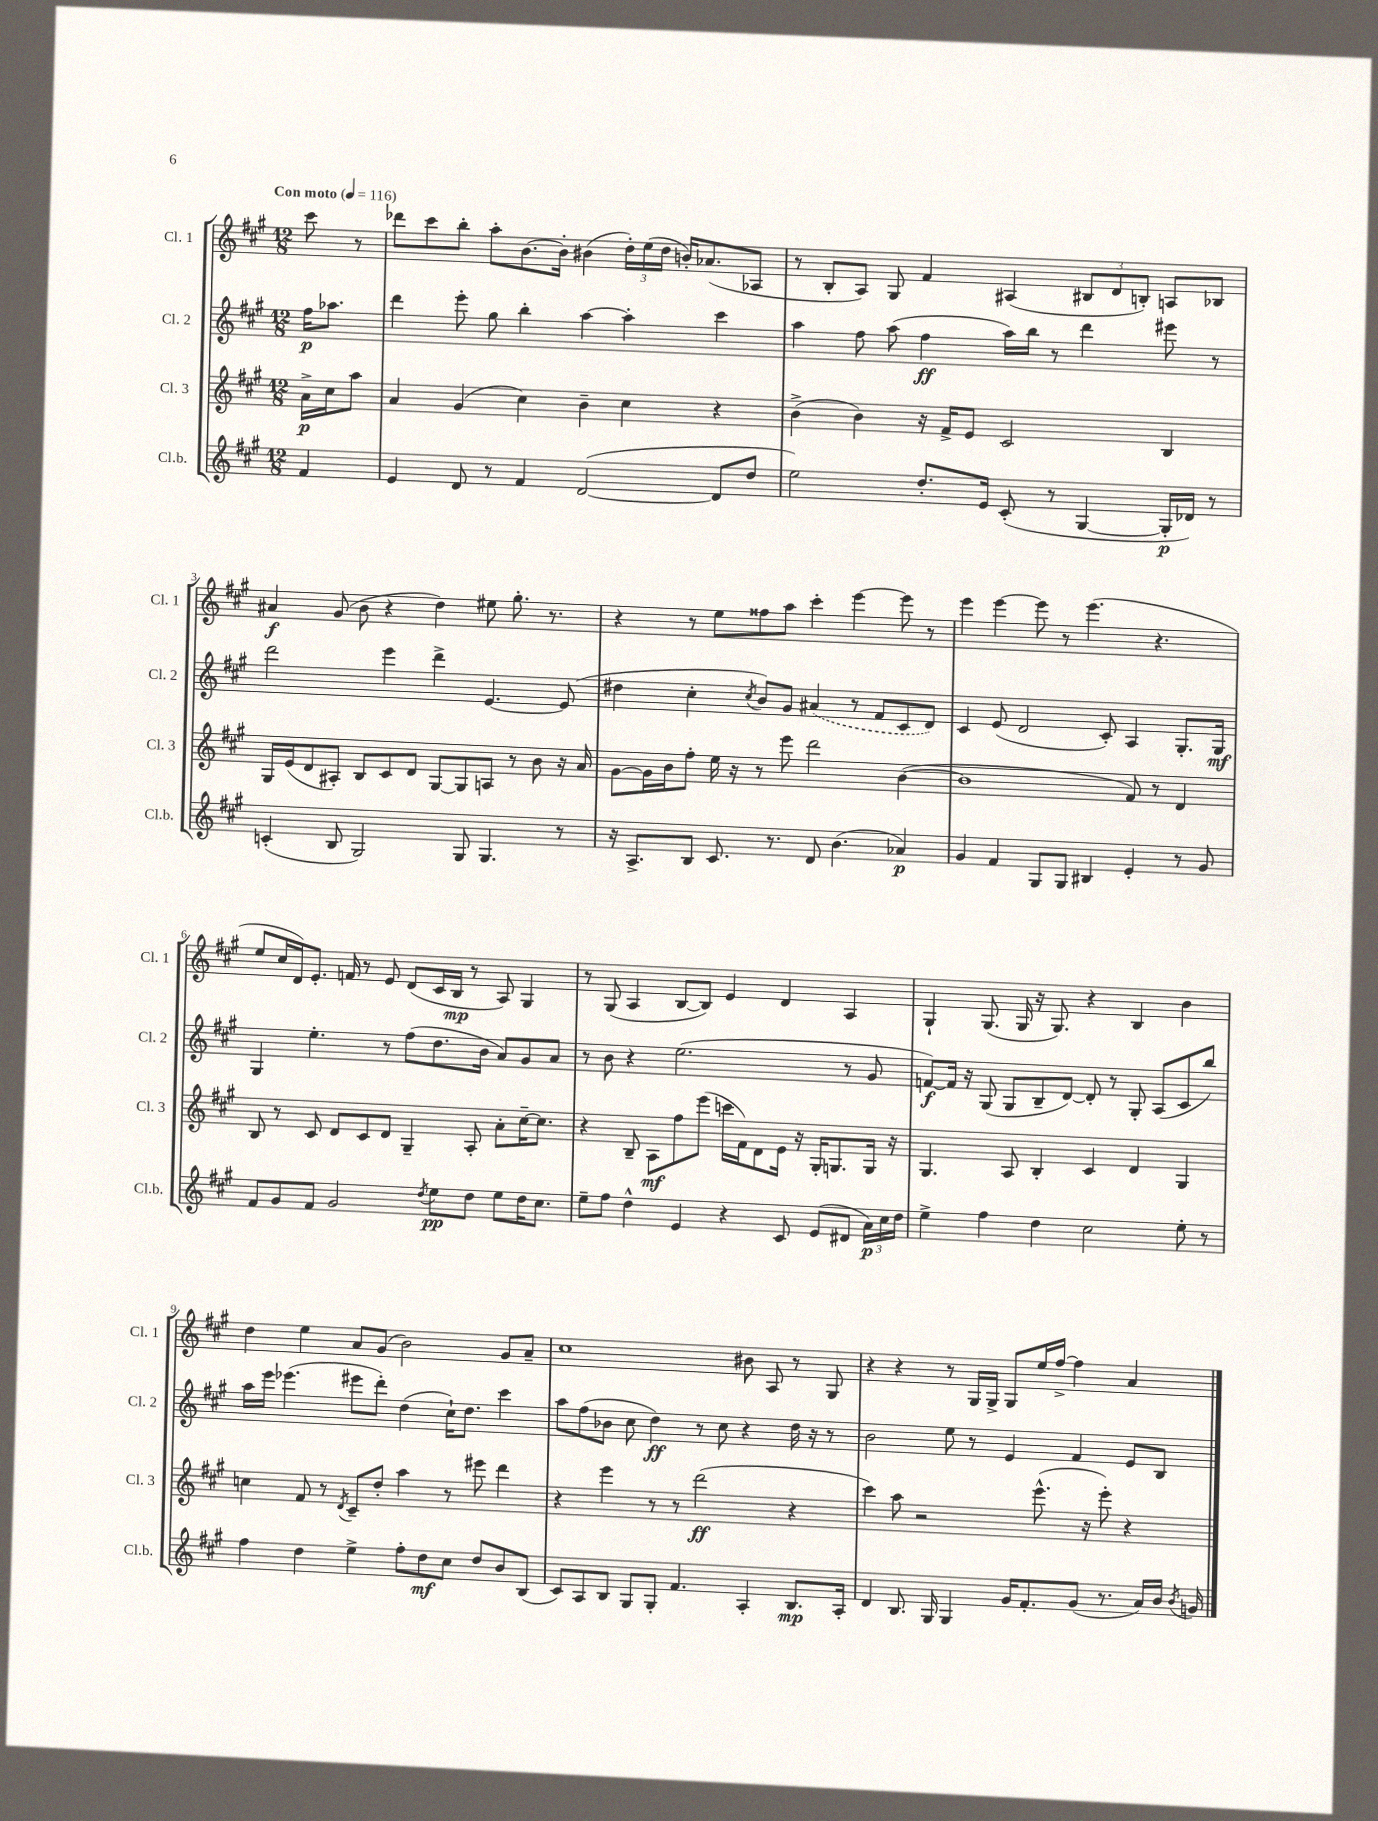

**kern	**dynam	**kern	**dynam	**kern	**dynam	**kern	**dynam
*part4	*part4	*part3	*part3	*part2	*part2	*part1	*part1
*staff4	*staff4	*staff3	*staff3	*staff2	*staff2	*staff1	*staff1
*I"Cl.b.	*	*I"Cl. 3	*	*I"Cl. 2	*	*I"Cl. 1	*
*I'Cl.b.	*	*I'Cl. 3	*	*I'Cl. 2	*	*I'Cl. 1	*
*clefG2	*	*clefG2	*	*clefG2	*	*clefG2	*
*k[f#c#g#]	*	*k[f#c#g#]	*	*k[f#c#g#]	*	*k[f#c#g#]	*
*M12/8	*	*M12/8	*	*M12/8	*	*M12/8	*
*MM116	*	*MM116	*	*MM116	*	*MM116	*
=	=	=	=	=	=	=	=
!	!	!	!	!	!	!LO:TX:a:B:t=Con moto	!
4f#/	.	16a^\LL	p	16ff#\KL	p	8ccc#\	.
.	.	16cc#\J	.	8.aa-X\J	.	.	.
.	.	8aa\J	.	.	.	8r	.
=1	=1	=1	=1	=1	=1	=1	=1
4e/	.	4a/	.	4ddd\	.	8ddd-X\L	.
.	.	.	.	.	.	8ccc#\	.
8d/	.	(4g#/	.	8eee'\	.	8bb'\J	.
8r	.	.	.	8gg#\	.	8aa'\L	.
4f#/	.	4cc#\)	.	4bb'\	.	[8.b\	.
.	.	.	.	.	.	16b'\Jk]	.
([2d/	.	4b~\	.	[4aa\	.	(4b#X\	.
.	.	4cc#\	.	4aa'\]	.	24dd'\LL)	.
.	.	.	.	.	.	(24ee\	.
.	.	.	.	.	.	24dd\JJ	.
.	.	.	.	.	.	16bn'/KL)	.
.	.	.	.	.	.	(8.a-X/	.
8d/L]	.	4r	.	4ccc#\	.	.	.
8dd/J	.	.	.	.	.	8A-X/J	.
=2	=2	=2	=2	=2	=2	=2	=2
2ee\)	.	(4b^\	.	4aa\	.	8r	.
.	.	.	.	.	.	8B'/L	.
.	.	4b\)	.	8ff#\	.	8A/J)	.
.	.	.	.	(8aa\	.	8G#/	.
8.dd'/L	.	16r	.	4ff#\	ff	4f#/	.
.	.	16f#^/KL	.	.	.	.	.
.	.	8e/J	.	.	.	.	.
16e/Jk	.	.	.	.	.	.	.
(8c#'/	.	2c#/	.	16aa\LL)	.	(4A#X/	.
.	.	.	.	16bb\JJ	.	.	.
8r	.	.	.	8r	.	.	.
[4G#/	.	.	.	4ddd\	.	12B#X/L	.
.	.	.	.	.	.	12d/	.
.	.	.	.	.	.	12Bn'/J)	.
16G#'/LL]	p	4B/	.	8eee#X\	.	8An/L	.
16d-X/JJ)	.	.	.	.	.	.	.
8r	.	.	.	8r	.	8B-X/J	.
!!LO:LB:g=z
=3	=3	=3	=3	=3	=3	=3	=3
(4cn'/	.	16G#/LL	.	2ddd\	.	4a#X/	f
.	.	(16e/J	.	.	.	.	.
.	.	8d/	.	.	.	.	.
8B/	.	8A#X'/J)	.	.	.	(8g#/	.
2G#/)	.	8B/L	.	.	.	8b\	.
.	.	8c#/	.	4eee\	.	4r	.
.	.	8d/J	.	.	.	.	.
.	.	[8G#/L	.	4ddd^\	.	4dd\)	.
8G#/	.	8G#/]	.	.	.	.	.
4.G#/	.	8An/J	.	[4.e/	.	8ee#X\	.
.	.	8r	.	.	.	8.gg#'\	.
.	.	8b\	.	.	.	.	.
.	.	.	.	.	.	8.r	.
8r	.	16r	.	(8e/]	.	.	.
.	.	16a/	.	.	.	.	.
=4	=4	=4	=4	=4	=4	=4	=4
16r	.	[8g#\L	.	4dd#X\	.	4r	.
8.A^/L	.	.	.	.	.	.	.
.	.	16g#\L]	.	.	.	.	.
.	.	16b\J	.	.	.	.	.
8B/J	.	8ff#'\J	.	4cc#'\	.	8r	.
8.c#/	.	16ee\	.	.	.	8ee\L	.
.	.	16r	.	.	.	.	.
.	.	.	.	8qcc#/	.	.	.
.	.	8r	.	8b/L)	.	8ff##X\	.
8.r	.	.	.	.	.	.	.
.	.	8eee\	.	8g#/J	.	8aa\J	.
8d/	.	2ddd\	.	(4a#X/	.	4ccc#'\	.
(4.b\	.	.	.	.	.	.	.
.	.	.	.	8r	.	[4eee\	.
.	.	.	.	8f#/L	.	.	.
4a-X/)	p	([4b\	.	8c#/	.	8eee\]	.
.	.	.	.	8d/J)	.	8r	.
=5	=5	=5	=5	=5	=5	=5	=5
4g#/	.	1b]	.	4c#/	.	4eee\	.
4f#/	.	.	.	(8e/	.	[4eee\	.
.	.	.	.	2d/	.	.	.
8G#/L	.	.	.	.	.	8eee\]	.
8G#/J	.	.	.	.	.	8r	.
4B#X/	.	.	.	.	.	(4.eee\	.
.	.	.	.	8c#'/)	.	.	.
4e'/	.	8f#/)	.	4A/	.	.	.
.	.	8r	.	.	.	4.r	.
8r	.	4d/	.	8.G#'/L	.	.	.
8g#/	.	.	.	.	.	.	.
.	.	.	.	16G#/Jk	mf	.	.
!!LO:LB:g=z
=6	=6	=6	=6	=6	=6	=6	=6
8f#/L	.	8B/	.	4G#/	.	8ee/L	.
8g#/	.	8r	.	.	.	16cc#/L	.
.	.	.	.	.	.	16d/J)	.
8f#/J	.	8c#/	.	4.ee'\	.	8.e'/J	.
2g#/	.	8d/L	.	.	.	.	.
.	.	.	.	.	.	16fn/	.
.	.	8c#/	.	.	.	8r	.
.	.	8d/J	.	8r	.	8e/	.
.	.	4G#~/	.	(8ff#\L	.	(8d/L	.
8qdd/	.	.	.	.	.	.	.
8ee\L	pp	.	.	8.dd\	.	16c#/L	.
.	.	.	.	.	.	16B/JJ	mp
8dd\J	.	8A'/	.	.	.	8r	.
.	.	.	.	16b\Jk	.	.	.
8ee\L	.	8a'\L	.	8a/L)	.	8A/)	.
16dd\K	.	[16cc#~\K	.	8g#/	.	4G#/	.
8.cc#\J	.	8.cc#\J]	.	.	.	.	.
.	.	.	.	8a/J	.	.	.
=7	=7	=7	=7	=7	=7	=7	=7
8ee~\L	.	4r	.	8r	.	8r	.
8ff#\J	.	.	.	8b\	.	(8G#/	.
4dd^^\	.	8B~/	.	4r	.	4A/	.
.	.	8A\L	mf	.	.	.	.
4e/	.	8ff#\	.	(2.ee\	.	[8B/L	.
.	.	(8eee\J	.	.	.	8B/J])	.
4r	.	16cccn\LL	.	.	.	4e/	.
.	.	16f#\J)	.	.	.	.	.
.	.	8d\	.	.	.	.	.
8c#/	.	16e\Jk	.	.	.	4d/	.
.	.	16r	.	.	.	.	.
(8e/L	.	16G#'/KL	.	.	.	.	.
.	.	8.Gn/	.	.	.	.	.
8d#X/J	.	.	.	8r	.	4A/	.
24a\LL)	p	16G/Jk	.	8g#/	.	.	.
24cc#\	.	.	.	.	.	.	.
.	.	16r	.	.	.	.	.
24dd\JJ	.	.	.	.	.	.	.
=8	=8	=8	=8	=8	=8	=8	=8
4ee^\	.	4.G#/	.	[8fn/L)	f	4G#`/	.
.	.	.	.	16f/Jk]	.	.	.
.	.	.	.	16r	.	.	.
4ff#\	.	.	.	(8G#/	.	(8.G#/	.
.	.	8A/	.	8G#/L	.	.	.
.	.	.	.	.	.	16G#/	.
4dd\	.	4B'/	.	8B~/	.	16r	.
.	.	.	.	.	.	8.G#/)	.
.	.	.	.	[8d/J)	.	.	.
2cc#\	.	4c#/	.	8d'/]	.	4r	.
.	.	.	.	8r	.	.	.
.	.	4d/	.	8G#'/	.	4B/	.
.	.	.	.	(8A/L	.	.	.
8ee'\	.	4G#/	.	8c#/	.	4b\	.
8r	.	.	.	8bb/J)	.	.	.
!!LO:LB:g=z
=9	=9	=9	=9	=9	=9	=9	=9
4ff#\	.	4ccn\	.	16aa\LL	.	4dd\	.
.	.	.	.	16eee\JJ	.	.	.
.	.	.	.	(4.eee-X\	.	.	.
4dd\	.	8f#/	.	.	.	4ee\	.
.	.	8r	.	.	.	.	.
.	.	8qd/	.	.	.	.	.
4ee^\	.	8c#~/L	.	8eee#X\L	.	8a/L	.
.	.	8dd'/J	.	8ddd'\J)	.	(8g#/J	.
8ff#'\L	.	4aa\	.	(4dd\	.	2b\)	.
8dd\	mf	.	.	.	.	.	.
8cc#\J	.	8r	.	16cc#`\KL)	.	.	.
.	.	.	.	8.dd\J	.	.	.
8dd/L	.	8eee#X\	.	.	.	.	.
8b/	.	4ddd\	.	4ccc#\	.	8g#/L	.
(8B/J	.	.	.	.	.	8a~/J	.
=10	=10	=10	=10	=10	=10	=10	=10
8c#/L)	.	4r	.	8aa\L	.	1cc#	.
8A/	.	.	.	(8ff#\	.	.	.
8B/J	.	4eee\	.	8b-X\J	.	.	.
8G#/L	.	.	.	8cc#\	.	.	.
8G#'/J	.	8r	.	4dd\)	ff	.	.
4.f#/	.	8r	.	.	.	.	.
.	.	(2ddd\	ff	8r	.	.	.
.	.	.	.	8cc#\	.	.	.
4A'/	.	.	.	4r	.	8b#X\	.
.	.	.	.	.	.	8A/	.
8.B/L	mp	4r	.	16dd\	.	8r	.
.	.	.	.	16r	.	.	.
.	.	.	.	8r	.	8G#/	.
16A'/Jk	.	.	.	.	.	.	.
=11	=11	=11	=11	=11	=11	=11	=11
4d/	.	4ccc#\)	.	2b\	.	4r	.
8.B/	.	8aa\	.	.	.	4r	.
.	.	2r	.	.	.	.	.
16G#/	.	.	.	.	.	.	.
4G#/	.	.	.	8ee\	.	8r	.
.	.	.	.	8r	.	16G#/LL	.
.	.	.	.	.	.	16G#^/JJ	.
16g#/KL	.	.	.	4e/	.	8G#/L	.
8.f#'/	.	.	.	.	.	.	.
.	.	(8.eee^^\	.	.	.	16ee/L	.
.	.	.	.	.	.	[16ff#^/JJ	.
(8g#/J	.	.	.	4f#/	.	4ff#\]	.
.	.	16r	.	.	.	.	.
8.r	.	8eee'\)	.	.	.	.	.
.	.	4r	.	8e/L	.	4a/	.
16a/LL)	.	.	.	.	.	.	.
16b/JJ	.	.	.	8B/J	.	.	.
8qb/	.	.	.	.	.	.	.
16gn/	.	.	.	.	.	.	.
==	==	==	==	==	==	==	==
*-	*-	*-	*-	*-	*-	*-	*-
